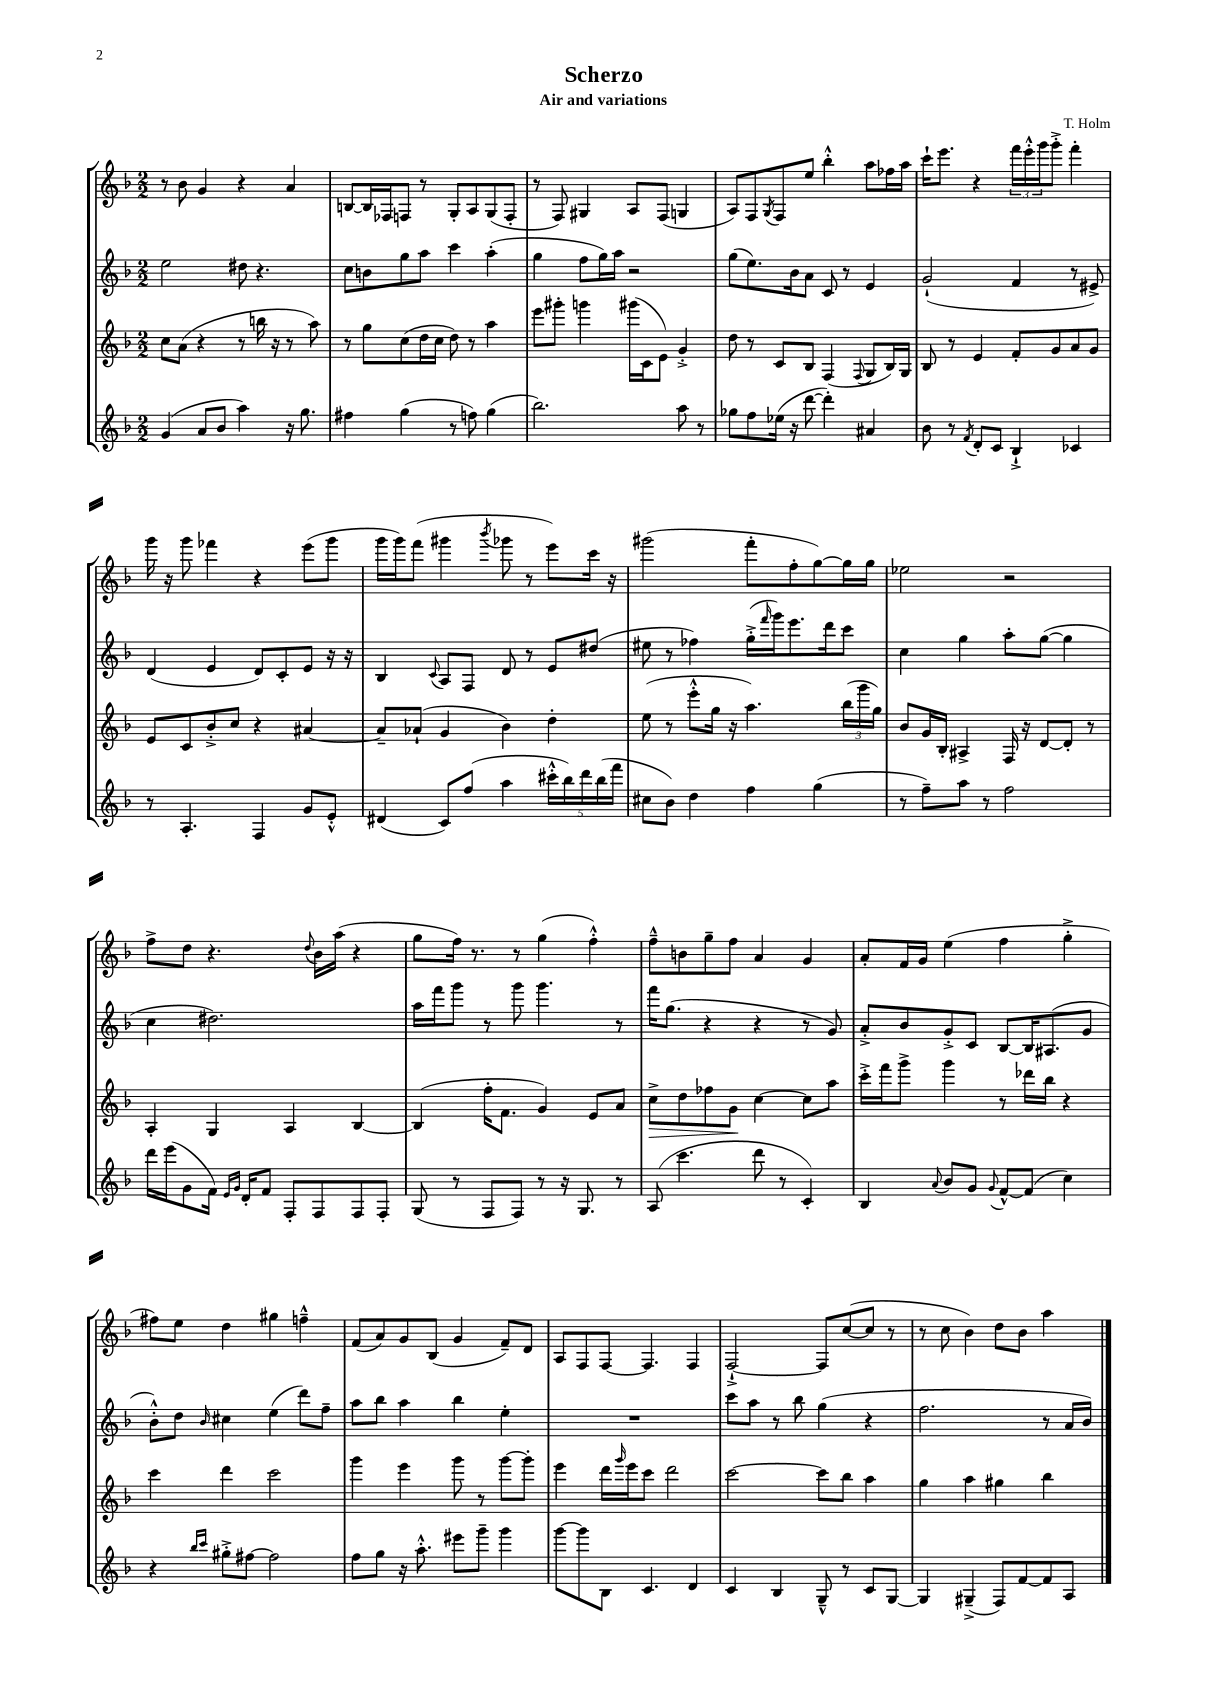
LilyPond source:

\header { title = "Scherzo" composer = "T. Holm" subtitle = "Air and variations" }
<<
\new StaffGroup <<
\new Staff = "s0" {
    \clef treble \key f \major \numericTimeSignature \time 2/2
    r8 bes'8 g'4 r4 a'4 |
    b8~ b16 fes16 f8 r8 g8-. a8 g8( f8-. |
    r8 f8) gis4 a8 f8( g4 |
    a8) f8 \acciaccatura { g8 } f8 e''8 bes''4-.-^ a''8 fes''16 a''16 |
    c'''16-! e'''8. r4 \tuplet 3/2 { f'''16 e'''16-.-^ g'''16 } g'''8-.-> f'''4-. |
    g'''16 r16 g'''8 fes'''4 r4 e'''8( g'''8 |
    g'''16 g'''16) f'''8( gis'''4 \acciaccatura { bes'''8 } ges'''8 r8 e'''8) c'''16 r16 |
    gis'''2( f'''8-. f''8-. g''8~) g''16 g''16 |
    ees''2 r2 |
    f''8-> d''8 r4. \appoggiatura { d''8 } bes'16 a''16( r4 |
    g''8 f''16) r8. r8 g''4( f''4-.-^) |
    f''8---^ b'8 g''8-- f''8 a'4 g'4 |
    a'8-. f'16 g'16 e''4( f''4 g''4-.-> |
    fis''8) e''8 d''4 gis''4 f''4---^ |
    f'8( a'8) g'8 bes8( g'4 f'8--) d'8 |
    a8 f8 f8~ f4. f4 |
    f2~-!-> f8 c''8~( c''8 r8 |
    r8 c''8 bes'4) d''8 bes'8 a''4 \bar "|." |
}
\new Staff = "s1" {
    \clef treble \key f \major \numericTimeSignature \time 2/2
    e''2 dis''8 r4. |
    c''8 b'8 g''8 a''8 c'''4 a''4-.( |
    g''4 f''8 g''16) a''16 r2 |
    g''8( e''8.) bes'16 a'8 c'8 r8 e'4 |
    g'2-!( f'4 r8 eis'8->) |
    d'4( e'4 d'8) c'8-. e'8 r16 r16 |
    bes4 \appoggiatura { c'8 } a8 f8 d'8 r8 e'8 dis''8( |
    eis''8 r8 fes''4) g''16-.->( \grace { f'''16 } g'''16) e'''8. d'''16 c'''8 |
    c''4 g''4 a''8-. g''8~( g''4 |
    c''4 dis''2.) |
    a''16 f'''16 g'''8 r8 g'''8 g'''4. r8 |
    f'''16 g''8.( r4 r4 r8 g'8) |
    a'8-.-> bes'8 g'8-.-> c'8 bes8~ bes16 ais8.( g'8 |
    bes'8-.-^) d''8 \grace { bes'16 } cis''4 e''4( d'''8) f''8-- |
    a''8 bes''8 a''4 bes''4 e''4-. |
    R1 |
    c'''8 a''8 r8 bes''8 g''4( r4 |
    f''2. r8 a'16 bes'16) \bar "|." |
}
\new Staff = "s2" {
    \clef treble \key f \major \numericTimeSignature \time 2/2
    c''8 a'8( r4 r8 b''16 r16 r8 a''8) |
    r8 g''8 c''8( d''16 c''16 d''8) r8 a''4 |
    e'''8 gis'''8-. g'''4 gis'''16( c'16 e'8) g'4-.-> |
    d''8 r8 c'8 bes8 f4( \appoggiatura { f8 } g8 bes16) g16 |
    bes8 r8 e'4 f'8-. g'8 a'8 g'8 |
    e'8 c'8 bes'8-.-> c''8 r4 ais'4~ |
    ais'8-- aes'8-!( g'4 bes'4) d''4-. |
    e''8( r8 e'''8-.-^ g''16 r16 a''4.) \tuplet 3/2 { bes''16( g'''16 g''16) } |
    bes'8 g'16 bes16-. ais4-> f16 r16 d'8~ d'8-. r8 |
    a4-. g4 a4 bes4~ |
    bes4( f''16-. f'8. g'4) e'8 a'8 |
    c''8->\> d''8 fes''8 g'8\! c''4~ c''8 a''8 |
    c'''16-.-> f'''16 g'''8-> g'''4 r8 des'''16 bes''16 r4 |
    c'''4 d'''4 c'''2 |
    g'''4 e'''4 g'''8 r8 g'''8~ g'''8-. |
    e'''4 d'''16 \grace { g'''16 } e'''16 c'''8 d'''2 |
    c'''2~ c'''8 bes''8 a''4 |
    g''4 a''4 gis''4 bes''4 \bar "|." |
}
\new Staff = "s3" {
    \clef treble \key f \major \numericTimeSignature \time 2/2
    g'4( a'8 bes'8 a''4) r16 g''8. |
    fis''4 g''4( r8 f''8) g''4( |
    bes''2.) a''8 r8 |
    ges''8 f''8 ees''16( r16 d'''8~ d'''4-.) ais'4 |
    bes'8 r8 \acciaccatura { f'8 } d'8-. c'8 bes4-!-> ces'4 |
    r8 a4.-. f4 g'8 e'8-.-^ |
    dis'4( c'8) f''8( a''4 \tuplet 5/4 { cis'''16-.-^ bes''16) d'''16 bes''16( f'''16 } |
    cis''8 bes'8) d''4 f''4 g''4( |
    r8 f''8--) a''8 r8 f''2 |
    d'''16 e'''16( g'8 f'16) \grace { e'16 g'16 } d'16-. f'8 f8-. f8 f8 f8-. |
    g8( r8 f8 f8) r8 r16 g8. r8 |
    a8( c'''4. d'''8 r8 c'4-.) |
    bes4 \appoggiatura { a'8 } bes'8 g'8 \appoggiatura { g'8 } f'8~-^ f'8( c''4) |
    r4 \grace { bes''16 c'''16 } gis''8-.-> fis''8~ fis''2 |
    f''8 g''8 r16 a''8.-.-^ eis'''8 g'''8-- g'''4 |
    g'''8~ g'''8 bes8 c'4. d'4 |
    c'4 bes4 g8---^ r8 c'8 g8~ |
    g4 gis4--->( f8) f'8~ f'8 a8 \bar "|." |
}
>>
>>
\layout { \context { \Score \remove "Bar_number_engraver" } }
